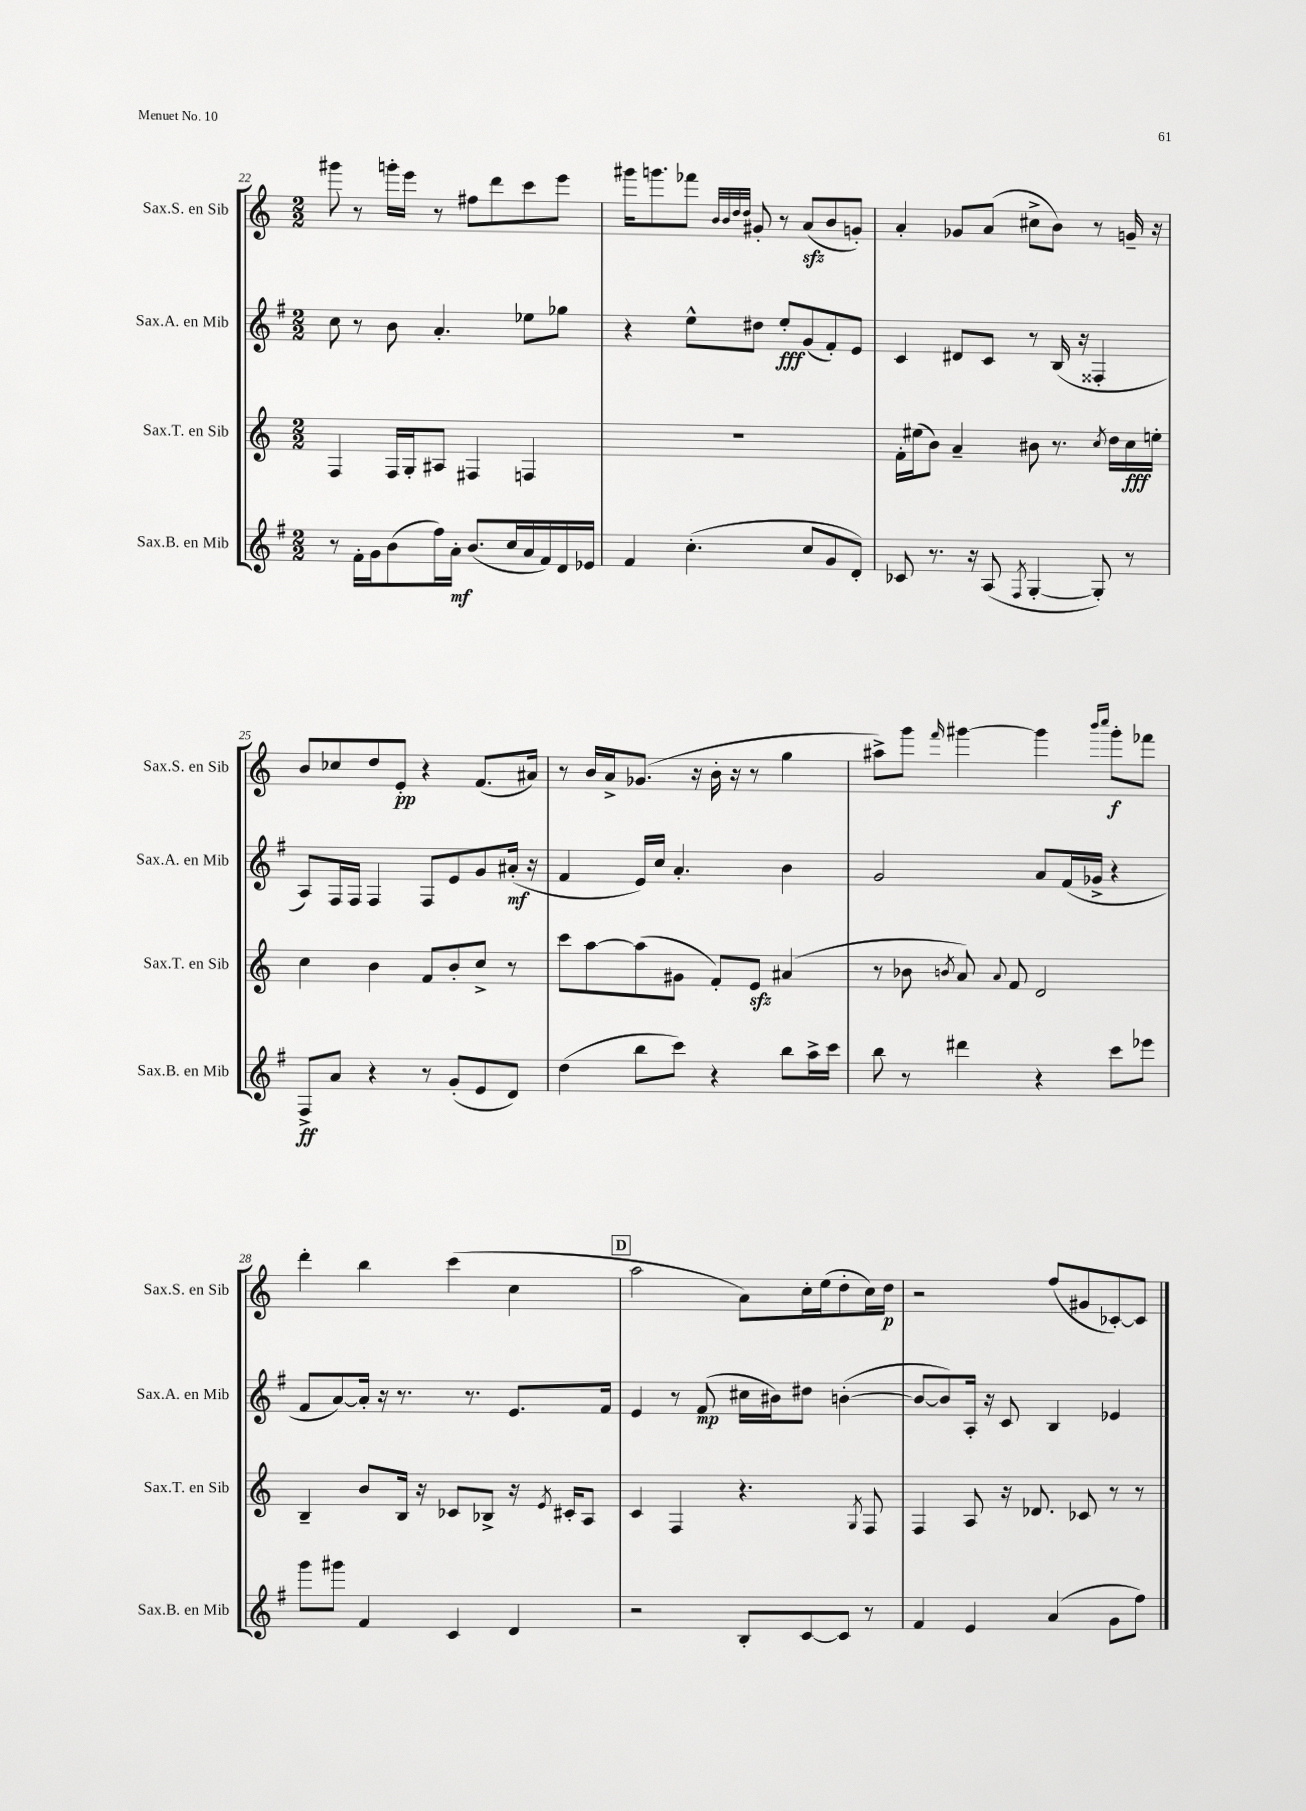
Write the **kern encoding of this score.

**kern	**dynam	**kern	**dynam	**kern	**dynam	**kern	**dynam
*part4	*part4	*part3	*part3	*part2	*part2	*part1	*part1
*staff4	*staff4	*staff3	*staff3	*staff2	*staff2	*staff1	*staff1
*I"Sax.B. en Mib	*	*I"Sax.T. en Sib	*	*I"Sax.A. en Mib	*	*I"Sax.S. en Sib	*
*I'Sax.B. en Mib	*	*I'Sax.T. en Sib	*	*I'Sax.A. en Mib	*	*I'Sax.S. en Sib	*
*clefG2	*	*clefG2	*	*clefG2	*	*clefG2	*
*k[f#]	*	*k[]	*	*k[f#]	*	*k[]	*
*M2/2	*	*M2/2	*	*M2/2	*	*M2/2	*
=22	=22	=22	=22	=22	=22	=22	=22
8r	.	4F/	.	8cc\	.	8ggg#X\	.
16f#'\LL	.	.	.	8r	.	8r	.
16g\J	.	.	.	.	.	.	.
(8b\	.	16F/LL	.	8b\	.	16gggn'\LL	.
.	.	16G'/J	.	.	.	16eee\JJ	.
16ff#\L)	.	8A#X/J	.	4.a'/	.	8r	.
16a'\JJ	mf	.	.	.	.	.	.
(8.b/L	.	4F#X/	.	.	.	8ff#X\L	.
.	.	.	.	.	.	8ddd\	.
16cc/L	.	.	.	.	.	.	.
16a/	.	4Fn/	.	8ee-X\L	.	8ccc\	.
16f#/)	.	.	.	.	.	.	.
16d/	.	.	.	8gg-X\J	.	8eee\J	.
16e-X/JJ	.	.	.	.	.	.	.
=23	=23	=23	=23	=23	=23	=23	=23
4f#/	.	1r	.	4r	.	16ggg#X\KL	.
.	.	.	.	.	.	8.gggn\	.
(4.cc'\	.	.	.	8ee^^\L	.	8fff-X\J	.
.	.	.	.	.	.	32qqb/LLL	.
.	.	.	.	.	.	32qqb/	.
.	.	.	.	.	.	32qqdd/	.
.	.	.	.	.	.	32qqdd/JJJ	.
.	.	.	.	8dd#X\J	.	8g#X'/	.
.	.	.	.	8ee'/L	fff	8r	.
8cc/L	.	.	.	(8g/	.	(8azz/L	.
8g/	.	.	.	8f#'/)	.	8b/	.
8d'/J)	.	.	.	8e/J	.	8gn'/J)	.
=24	=24	=24	=24	=24	=24	=24	=24
8c-X/	.	16f'\LL	.	4c/	.	4a'/	.
.	.	(16ee#X\J	.	.	.	.	.
8.r	.	8b\J)	.	.	.	.	.
.	.	4a~/	.	8d#X/L	.	8g-X/L	.
16r	.	.	.	.	.	.	.
(8A/	.	.	.	8c/J	.	(8a/J	.
8qF#/	.	.	.	.	.	.	.
[4G'/	.	8b#X\	.	8r	.	8cc#X^\L	.
.	.	8.r	.	(16B/	.	8b\J)	.
.	.	.	.	16r	.	.	.
8G'/])	.	.	.	4F##X'/	.	8r	.
.	.	8qcc/	.	.	.	.	.
.	.	16dd\LL	.	.	.	.	.
8r	.	16cc\	fff	.	.	16gn~/	.
.	.	16een'\JJ	.	.	.	16r	.
!!LO:LB:g=z
=25	=25	=25	=25	=25	=25	=25	=25
8F#^/L	ff	4cc\	.	8A/L)	.	8b/L	.
8a/J	.	.	.	16F#/L	.	8cc-X/	.
.	.	.	.	16F#/JJ	.	.	.
4r	.	4b\	.	4F#/	.	8dd/	.
.	.	.	.	.	.	8e'/J	pp
8r	.	8f/L	.	8F#/L	.	4r	.
(8g'/L	.	8b'/	.	8e/	.	.	.
8e/	.	8cc^/J	.	8g/	.	(8.f/L	.
8d/J)	.	8r	.	(16a#X'/Jk	mf	.	.
.	.	.	.	16r	.	16a#X/Jk)	.
=26	=26	=26	=26	=26	=26	=26	=26
(4dd\	.	8ccc\L	.	4f#/	.	8r	.
.	.	[8aa\	.	.	.	16b/LL	.
.	.	.	.	.	.	16a^/J	.
8bb\L	.	(8aa\]	.	16e/LL)	.	(8.g-X/J	.
.	.	.	.	16cc/JJ	.	.	.
8ccc\J)	.	8g#X\J	.	4.a'/	.	.	.
.	.	.	.	.	.	16r	.
4r	.	8f'/L)	.	.	.	16b'\	.
.	.	.	.	.	.	16r	.
.	.	8ezz/J	.	.	.	8r	.
8bb\L	.	(4a#X/	.	4b\	.	4gg\	.
16aa^\L	.	.	.	.	.	.	.
16ccc\JJ	.	.	.	.	.	.	.
=27	=27	=27	=27	=27	=27	=27	=27
8bb\	.	8r	.	2g/	.	8aa#X^\L)	.
8r	.	8b-X\	.	.	.	8ggg\J	.
.	.	8qbn/	.	.	.	16qqfff/	.
4ddd#X\	.	8a/)	.	.	.	[4ggg#X\	.
.	.	8qqa/	.	.	.	.	.
.	.	8f/	.	.	.	.	.
4r	.	2d/	.	8a/L	.	4ggg#\]	.
.	.	.	.	(16f#/L	.	.	.
.	.	.	.	16g-X^/JJ	.	.	.
.	.	.	.	.	.	16qqbbb/LL	.
.	.	.	.	.	.	16qqcccc/JJ	.
8ccc\L	.	.	.	4r	.	8ggg#'\L	f
8eee-X\J	.	.	.	.	.	8fff-X\J	.
!!LO:LB:g=z
=28	=28	=28	=28	=28	=28	=28	=28
8ggg\L	.	4B~/	.	8f#/L	.	4ddd'\	.
8ggg#X\J	.	.	.	[8a/)	.	.	.
4f#/	.	8b/L	.	16a'/Jk]	.	4bb\	.
.	.	.	.	16r	.	.	.
.	.	16B/Jk	.	8.r	.	.	.
.	.	16r	.	.	.	.	.
4c/	.	8c-X/L	.	.	.	(4ccc\	.
.	.	.	.	8.r	.	.	.
.	.	8B-X^/J	.	.	.	.	.
4d/	.	16r	.	8.e/L	.	4cc\	.
.	.	8qe/	.	.	.	.	.
.	.	16c#X'/KL	.	.	.	.	.
.	.	8A/J	.	.	.	.	.
.	.	.	.	16f#/Jk	.	.	.
!!LO:REH:place=s1:t=D
=29	=29	=29	=29	=29	=29	=29	=29
2r	.	4c/	.	4e/	.	2aa\	.
.	.	4F/	.	8r	.	.	.
.	.	.	.	(8f#/	mp	.	.
8B'/L	.	4.r	.	16cc#X\LL	.	8a\L)	.
.	.	.	.	16b#X\J)	.	.	.
[8c/	.	.	.	8dd#X\J	.	16cc'\L	.
.	.	.	.	.	.	(16ee\J	.
8c/J]	.	.	.	([4bn'\	.	8dd'\	.
.	.	8qG/	.	.	.	.	.
8r	.	8F/	.	.	.	16cc\L)	.
.	.	.	.	.	.	16dd\JJ	p
=30	=30	=30	=30	=30	=30	=30	=30
4f#/	.	4F/	.	8b/L_	.	2r	.
.	.	.	.	8b/])	.	.	.
4e/	.	8A/	.	16A'/Jk	.	.	.
.	.	.	.	16r	.	.	.
.	.	16r	.	8c/	.	.	.
.	.	8.d-X/	.	.	.	.	.
(4a/	.	.	.	4B/	.	(8ff/L	.
.	.	8c-X/	.	.	.	8g#X/	.
8g\L	.	8r	.	4e-X/	.	[8c-X'/)	.
8ff#\J)	.	8r	.	.	.	8c-/J]	.
==	==	==	==	==	==	==	==
*-	*-	*-	*-	*-	*-	*-	*-
